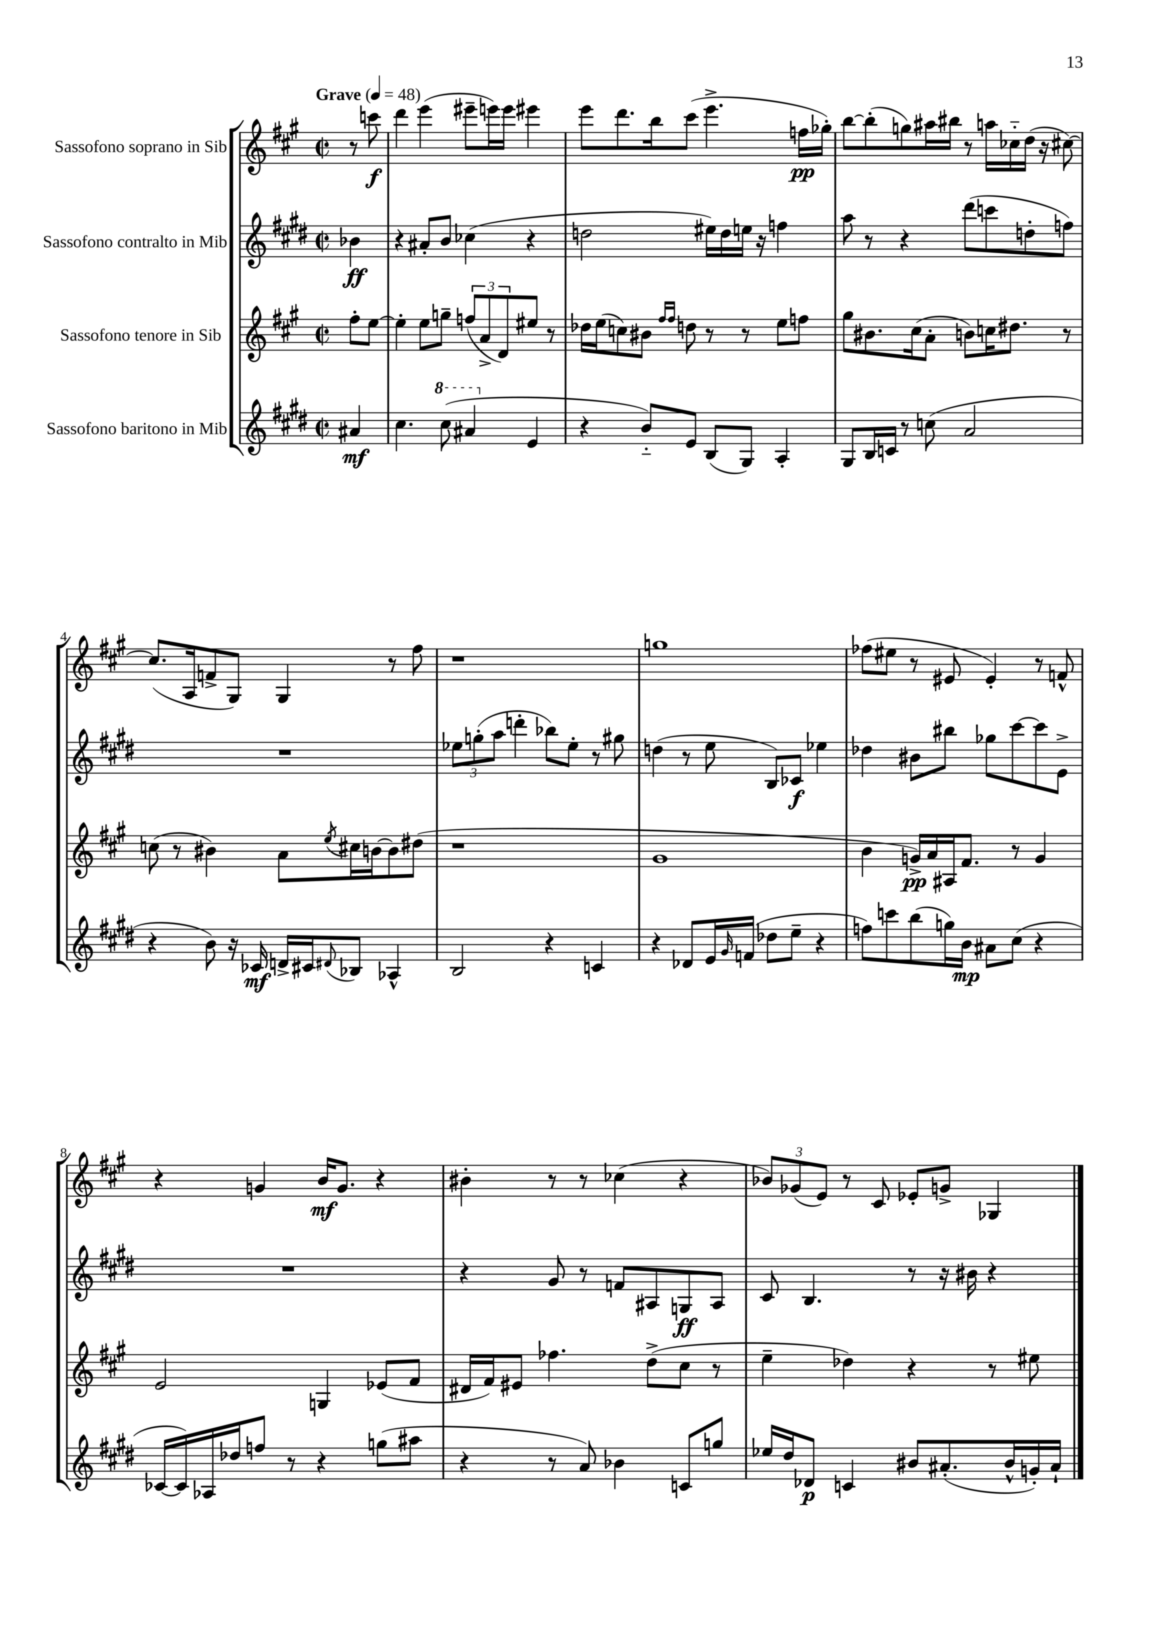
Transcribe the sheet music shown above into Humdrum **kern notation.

**kern	**kern	**kern	**kern
*staff4	*staff3	*staff2	*staff1
*clefG2	*clefG2	*clefG2	*clefG2
*k[f#c#g#d#]	*k[f#c#g#]	*k[f#c#g#d#]	*k[f#c#g#]
*M2/2	*M2/2	*M2/2	*M2/2
*met(c|)	*met(c|)	*met(c|)	*met(c|)
*MM48	*MM48	*MM48	*MM48
4a#	8ff#'	4b-	8r
.	[8ee	.	8ccc
=	=	=	=
4.cc#	4ee']	4r	4ddd
.	8ee	8a#'	(4eee
(8ccc#	8gg~	8b	.
4aa#	(12ff	(4cc-	8eee#~
.	12a^	.	.
.	.	.	16eee)
.	12d)	.	.
.	.	.	16eee
4e	8ee#	4r	4eee#
.	8r	.	.
=	=	=	=
4r	16dd-	2dd	8eee
.	(16ee	.	.
.	8cc)	.	8.ddd
8b'~)	8b#	.	.
.	.	.	16bb
.	16qqff#	.	.
.	16qqff#	.	.
8e	8dd	.	(8ccc#
(8B	8r	16ee#)	4.eee^
.	.	16dd	.
8G#)	8r	16ee	.
.	.	16r	.
4A'	8ee	4ff	.
.	8ff	.	16ff
.	.	.	16gg-')
=	=	=	=
8G#	8gg#	8aa	[8bb
16B	8.b#	8r	(8bb']
16c	.	.	.
8r	.	4r	8gg)
.	(16cc#	.	.
(8cc	8a'	.	16aa#
.	.	.	16bb#
2a	8b)	(8ddd#	8r
.	16cc	8ccc	16aa
.	8.dd#	.	16cc-'~
.	.	8dd'	(16dd
.	.	.	16r
.	8r	8ff)	[8cc#)
=	=	=	=
4r	(8cc	1r	(8.cc#]
.	8r	.	.
.	.	.	16A
8b)	4b#)	.	8f^
16r	.	.	8G#)
16c-	.	.	.
16d^	8a	.	4G#
16c#	.	.	.
8qqd#	8qee	.	.
8B-	16cc#	.	.
.	[16b	.	.
4A-^^	8b]	.	8r
.	(8dd#	.	8ff#
=	=	=	=
2B	1r	12ee-	1r
.	.	(12gg'	.
.	.	12aa	.
.	.	4ddd'	.
4r	.	8bb-)	.
.	.	8ee-'	.
4c	.	8r	.
.	.	8gg#	.
=	=	=	=
4r	1g#	(4dd	1gg
8d-	.	8r	.
16e	.	8ee	.
16qqg#	.	.	.
(16f	.	.	.
8dd-	.	8B)	.
8ee~	.	8c-	.
4r	.	4ee-	.
=	=	=	=
8ff)	4b	4dd-	(8ff-
8ccc	.	.	8ee#
(8bb	16g^)	8b#	8r
.	16a	.	.
16gg)	16A#	8bb#	8e#
16b	8.f#	.	.
8a#	.	8gg-	4e#')
(8cc#	8r	[8ccc#	.
4r	4g	8ccc#]	8r
.	.	8e^	8f^^
=	=	=	=
[16c-	2e	1r	4r
16c-])	.	.	.
16A-	.	.	.
16dd-	.	.	.
8ff	.	.	4g
8r	.	.	.
4r	4G	.	16b
.	.	.	8.g
(8gg	(8e-	.	4r
8aa#	8f#	.	.
=	=	=	=
4r	16d#	4r	4b#'
.	16f#)	.	.
.	8e#	.	.
8r	4.ff-	8g#	8r
8a)	.	8r	8r
4b-	.	8f	(4cc-
.	(8dd^	8A#	.
8c	8cc#	8G	4r
8gg	8r	8A#	.
=	=	=	=
16ee-	4ee~	8c#	12b-)
16dd#	.	.	.
.	.	.	(12g-
8d-	.	4.B	.
.	.	.	12e)
4c	4dd-)	.	8r
.	.	.	8c#
8b#	4r	8r	8e-'
(8.a#'	.	16r	8g^
.	.	16b#	.
.	8r	4r	4G-
16b#^^	.	.	.
16g')	8ee#	.	.
16a#`	.	.	.
==	==	==	==
*-	*-	*-	*-
